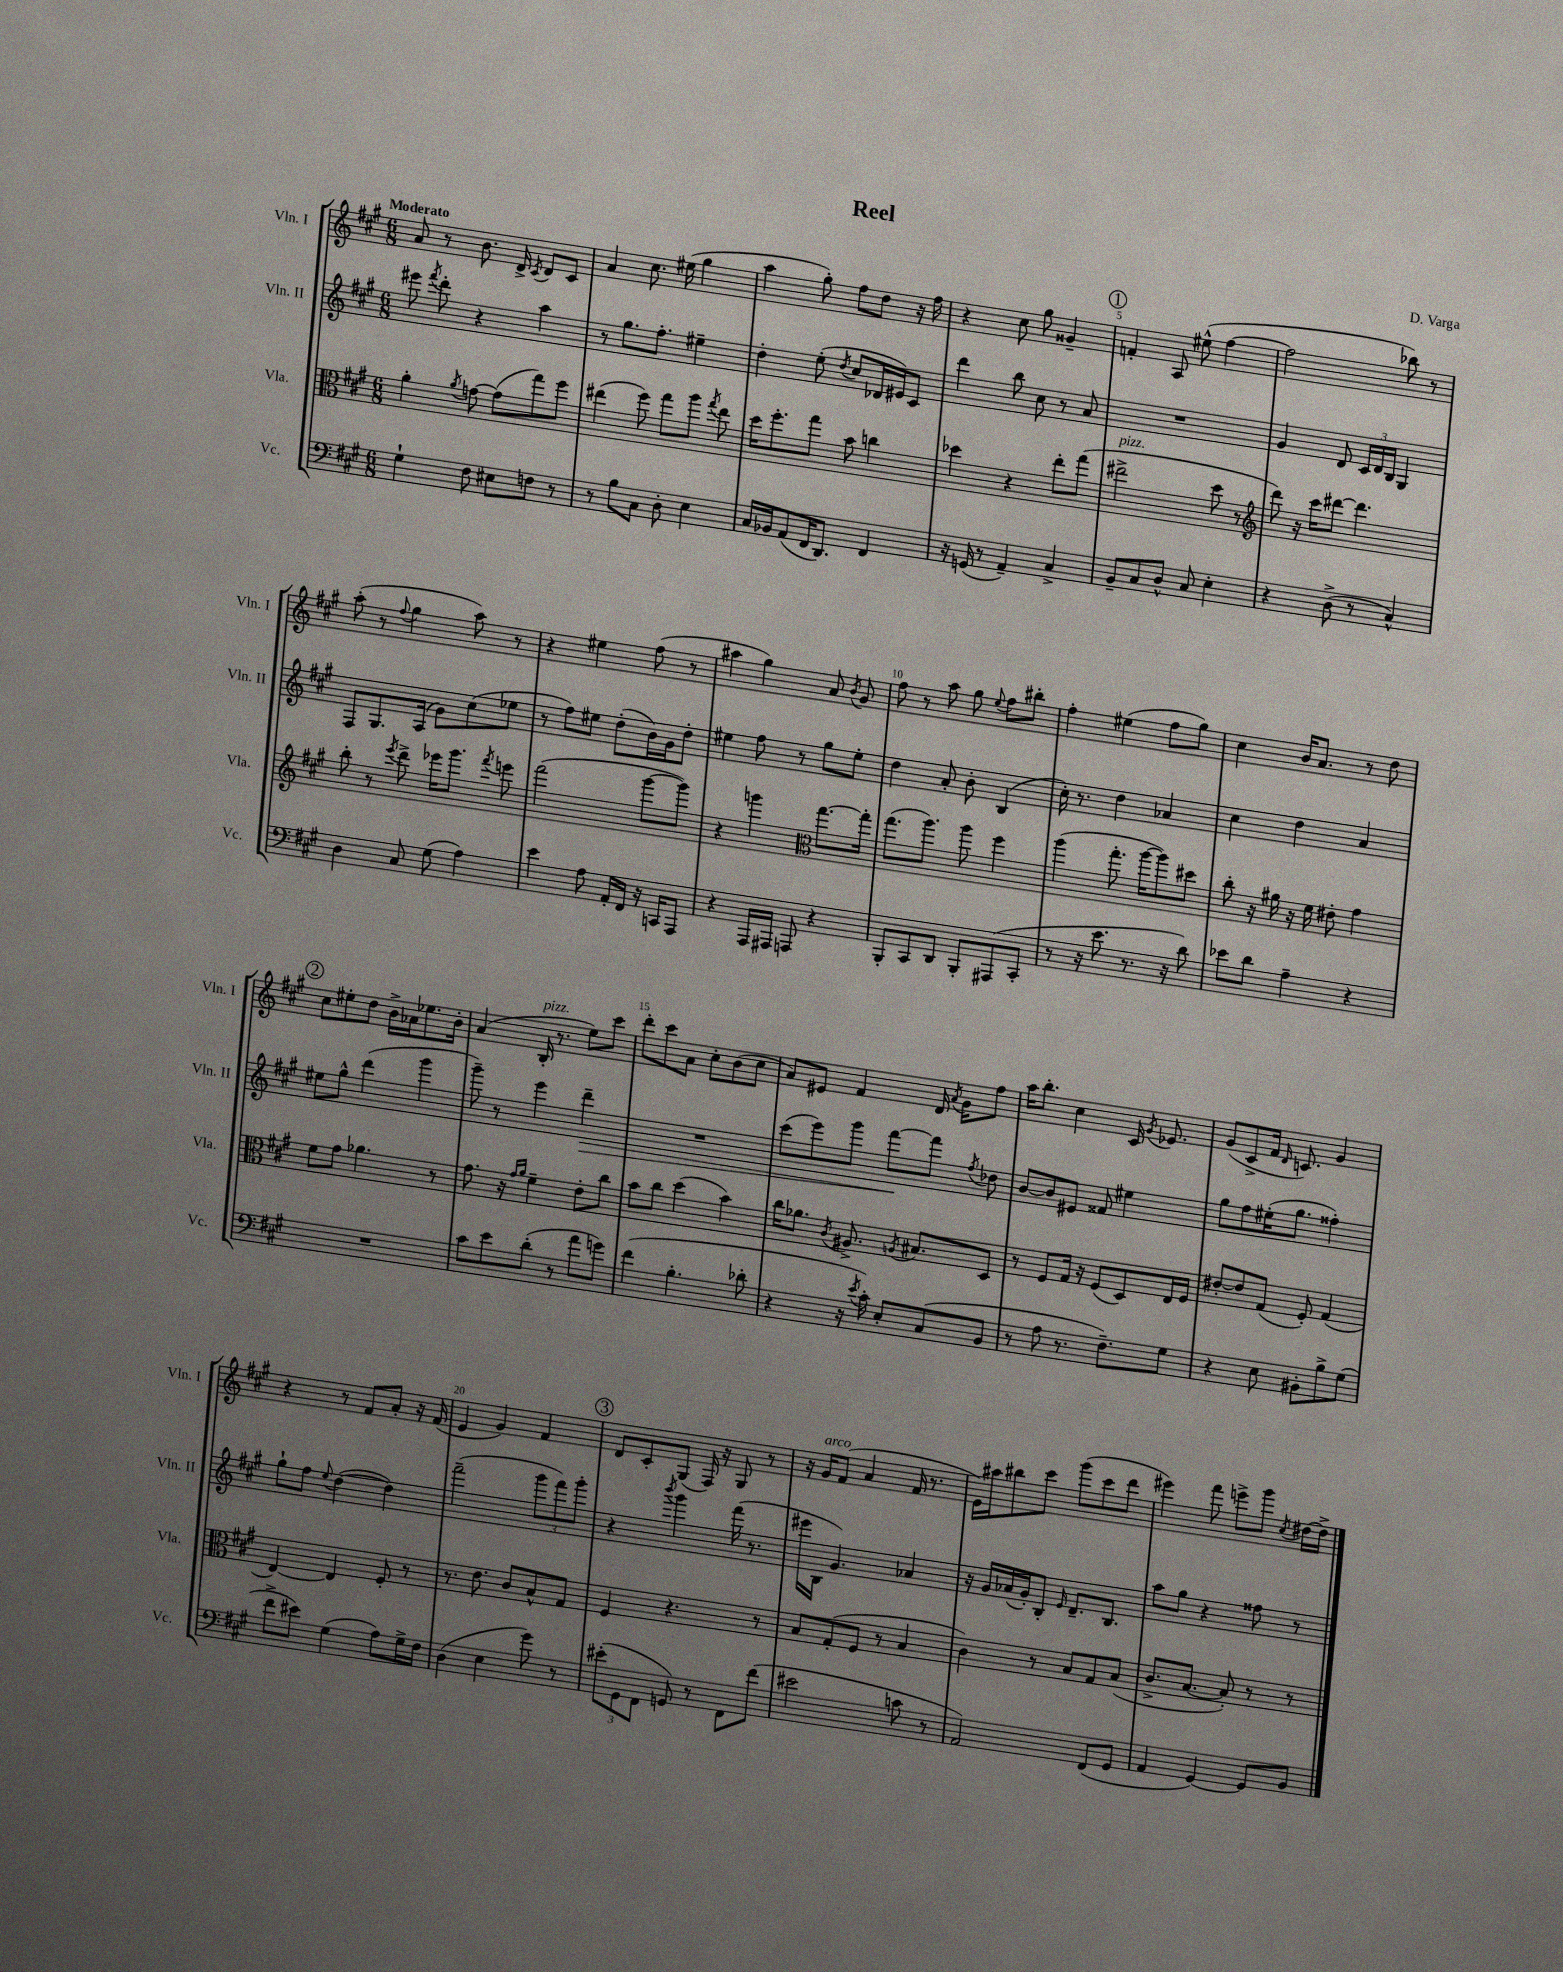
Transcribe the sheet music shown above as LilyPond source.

\header { title = "Reel" composer = "D. Varga" }
<<
\new StaffGroup <<
\new Staff = "s0" \with { instrumentName = "Vln. I" shortInstrumentName = "Vln. I" } {
    \clef treble \key a \major \numericTimeSignature \time 6/8 \tempo "Moderato"
    \autoBeamOff a'8 r8 b'8. d'16-> \acciaccatura { cis'8 } d'8[ cis'8] |
    a'4 cis''8. eis''16( gis''4 |
    a''4 gis''8-.) fis''8[ d''8] r16 fis''16 |
    r4 cis''8 gis''8 gisis'4-- |
    \mark \markup { \circle "1" } f'4-. a8 eis''8-^( fis''4~ |
    fis''2 bes''8) r8 |
    a''8-.( r8 \appoggiatura { fis''8 } gis''4 a''8) r8 |
    r4 eis''4 fis''8( r8 |
    ais''4 gis''4) a'8 \acciaccatura { b'8 } gis'8 |
    fis''8 r8 a''8 gis''8 \appoggiatura { e''8 } fis''8[ bis''8]-. |
    fis''4-. eis''4( fis''8[ gis''8]) |
    cis''4 b'16[ a'8.] r8 d''8 |
    \mark \markup { \circle "2" } cis''8[ eis''8-. d''8] b'16[-> aes'16 ees''8. b'16]-. |
    a'4( b16-.^\markup { \italic "pizz." } r8. e''8[) cis'''8] |
    d'''8[-. cis'''8 a'8] cis''8[-. b'8( cis''8] |
    a'8[) eis'8] fis'4 d'16 \acciaccatura { a'8 } gis'16[ fis''8] |
    a''16[ b''8.]-. cis''4 cis'16 \acciaccatura { gis'8 } ees'8. |
    gis'8[( cis'8-> fis'16] \grace { d'16 } c'8.) gis'4 |
    r4 r8 fis'8[ a'8]-. r16 fis'16( |
    e'4 gis'4) fis'4 |
    \mark \markup { \circle "3" } d'8[ cis'8-. gis8]( fis16) r16 gis8 r8 |
    r16 gis'16[^\markup { \italic "arco" } fis'8]( a'4 fis'16 r8. |
    e'16[) ais''16 bis''8 cis'''8] gis'''8[( cis'''8 d'''8] |
    eis'''4) fis'''8 e'''8[-> gis'''8] \acciaccatura { cis''8 } dis''16[~ dis''16]-> \bar "|." |
}
\new Staff = "s1" \with { instrumentName = "Vln. II" shortInstrumentName = "Vln. II" } {
    \clef treble \key a \major \numericTimeSignature \time 6/8
    \autoBeamOff eis'''8 \acciaccatura { fis'''8 } d'''8-. r4 a''4 |
    r8 gis''8.[ fis''8.]-. eis''4-- |
    d''4-. e''8-.( \acciaccatura { d''8 } cis''8[ des'16 eis'16) cis'8] |
    d'''4 b''8 cis''8 r8 a'8 |
    \mark \markup { \circle "1" } R2. |
    gis'4 d'8 \tuplet 3/2 { cis'16[ d'16 b16] } gis4 |
    fis8[ gis8. a16]( gis'8[) cis''8( ees''8] |
    r8 fis''8[) eis''8] d''8[-.( b'16) gis'16 d''8]-. |
    eis''4 fis''8 r8 gis''8[ eis''8]-. |
    d''4 a'8-. b'8-. b4( |
    cis''16-.) r8. d''4 aes'4 |
    cis''4 d''4 a'4 |
    \mark \markup { \circle "2" } eis''8[ gis''8]-^ d'''4( gis'''4 |
    gis'''8--) r8 e'''4 d'''4--\> |
    R2. |
    cis'''8[( e'''8) gis'''8] fis'''8[~\! fis'''8] \acciaccatura { fis''8 } des''8 |
    b'8[~ b'8 eis'8] fisis'8 eis''4 |
    gis''8[ fis''8 eis''16-.( gis''8.] fisis''4-.) |
    gis''8[-! fis''8] \appoggiatura { e''8 } d''4~( d''4) |
    fis'''2--( \tuplet 3/2 { gis'''8[ fis'''8) gis'''8]-. } |
    \mark \markup { \circle "3" } r4 \acciaccatura { b'''8 } gis'''4 fis'''16( r8. |
    eis'''16[ b16] gis'4.) aes'4 |
    r16 gis'16[ aes'16( gis'16-.) b8]-. \grace { e'16 } d'8.[-- b8.] |
    a''8[ gis''8] r4 fisis''8 r8 \bar "|." |
}
\new Staff = "s2" \with { instrumentName = "Vla." shortInstrumentName = "Vla." } {
    \clef alto \key a \major \numericTimeSignature \time 6/8
    \autoBeamOff a'4-. \acciaccatura { a'8 } g'8~ g'8[( gis''8) fis''8] |
    eis''4( fis''8) gis''8[ a''8] \acciaccatura { gis''8 } eis''8 |
    d''16[ fis''8.-. gis''8] b'8 c''4 |
    des''4 r4 e''8[-. gis''8]( |
    \mark \markup { \circle "1" } eis''2->^\markup { \italic "pizz." } d''8 r8 |
    \clef treble d'''8) r16 cis'''16[ dis'''8]~ dis'''4. |
    b''8-. r8 \acciaccatura { e'''8 } d'''8-> ees'''16[ gis'''8.] \acciaccatura { fis'''8 } e'''8 |
    fis'''2( gis'''8[~ gis'''8]) |
    r4 g'''4 \clef alto gis''8.[~ gis''16]-. |
    gis''8.[( a''8.]) a''8 fis''4 |
    a''4( gis''8.-. a''16[~ a''8) dis''8] |
    cis''8-. r16 ais'16 r16 fis'16 eis'8-. gis'4 |
    \mark \markup { \circle "2" } fis'8[ gis'8] aes'4. r8 |
    gis'8. r16 \grace { gis'16[ a'16] } fis'4-- e'8[-. cis''8] |
    b'8[ cis''8] d''4( b'4) |
    cis''16[ aes'8.] \acciaccatura { cis'8 } ais8.-> \acciaccatura { a8 } bis8.[ d8] |
    r8 fis8[ gis16] r16 fis8[( d8) e16 fis16] |
    eis'8[~-. eis'8 gis8]( fis8-.) gis4( |
    e4~) e4 fis8-. r8 |
    r8. e'8. cis'8[ b8-^ gis8] |
    \mark \markup { \circle "3" } fis4 r4. r8 |
    b8[ gis8-.( fis8] r8 b4 |
    cis'4) r8 b8[ gis8 b8]( |
    cis'8.[-> b8.]~ b8-.) r8 r8 \bar "|." |
}
\new Staff = "s3" \with { instrumentName = "Vc." shortInstrumentName = "Vc." } {
    \clef bass \key a \major \numericTimeSignature \time 6/8
    \autoBeamOff gis4-! fis8 eis8[ f8] r8 |
    r8 b8[ cis8] d8-. e4 |
    cis16[ bes,16 a,8( fis,16 d,8.]) fis,4 |
    r16 g,16( r8 a,4--) cis4-> |
    \mark \markup { \circle "1" } b,8[-- cis8 d8]-^ cis8 e4-. |
    r4 d8->( r8 cis4-^) |
    d4 cis8 gis8( a4) |
    e'4 a8 a,16[-. fis,16] r16 c,16[ a,,8] |
    r4 a,,16[ ais,,16] a,,8 r4 |
    b,,8[-. cis,8 d,8] b,,8[-. ais,,8( cis,8]-. |
    r8 r16 e'8. r8. r16 d'8) |
    ees'8[ d'8] a4-- r4 |
    \mark \markup { \circle "2" } R2. |
    cis'8[ e'8 d'8]-.( r8 a'8[ g'8]) |
    fis'4( b4.-. des'8-. |
    r4 r16 \acciaccatura { e'8 } cis'16-.) e8[-. cis8( b,8] |
    r8 a8 r8. fis8.[--) gis8] |
    r4 e8 bis,8[-. b8-> gis8]( |
    fis'8[-> eis'8]) gis4( a8[) gis16-> fis16] |
    d4( e4 gis'8) r8 |
    \mark \markup { \circle "3" } \tuplet 3/2 { eis'8[-.( gis,8 fis,8] } g,8) r8 fis,8[ fis'8]( |
    eis'2 c'8 r8 |
    a,2) fis,8[( gis,8] |
    a,4 gis,4~) gis,8[ b,8] \bar "|." |
}
>>
>>
\layout { \context { \Score \override BarNumber.break-visibility = ##(#f #t #t) barNumberVisibility = #(every-nth-bar-number-visible 5) } }
